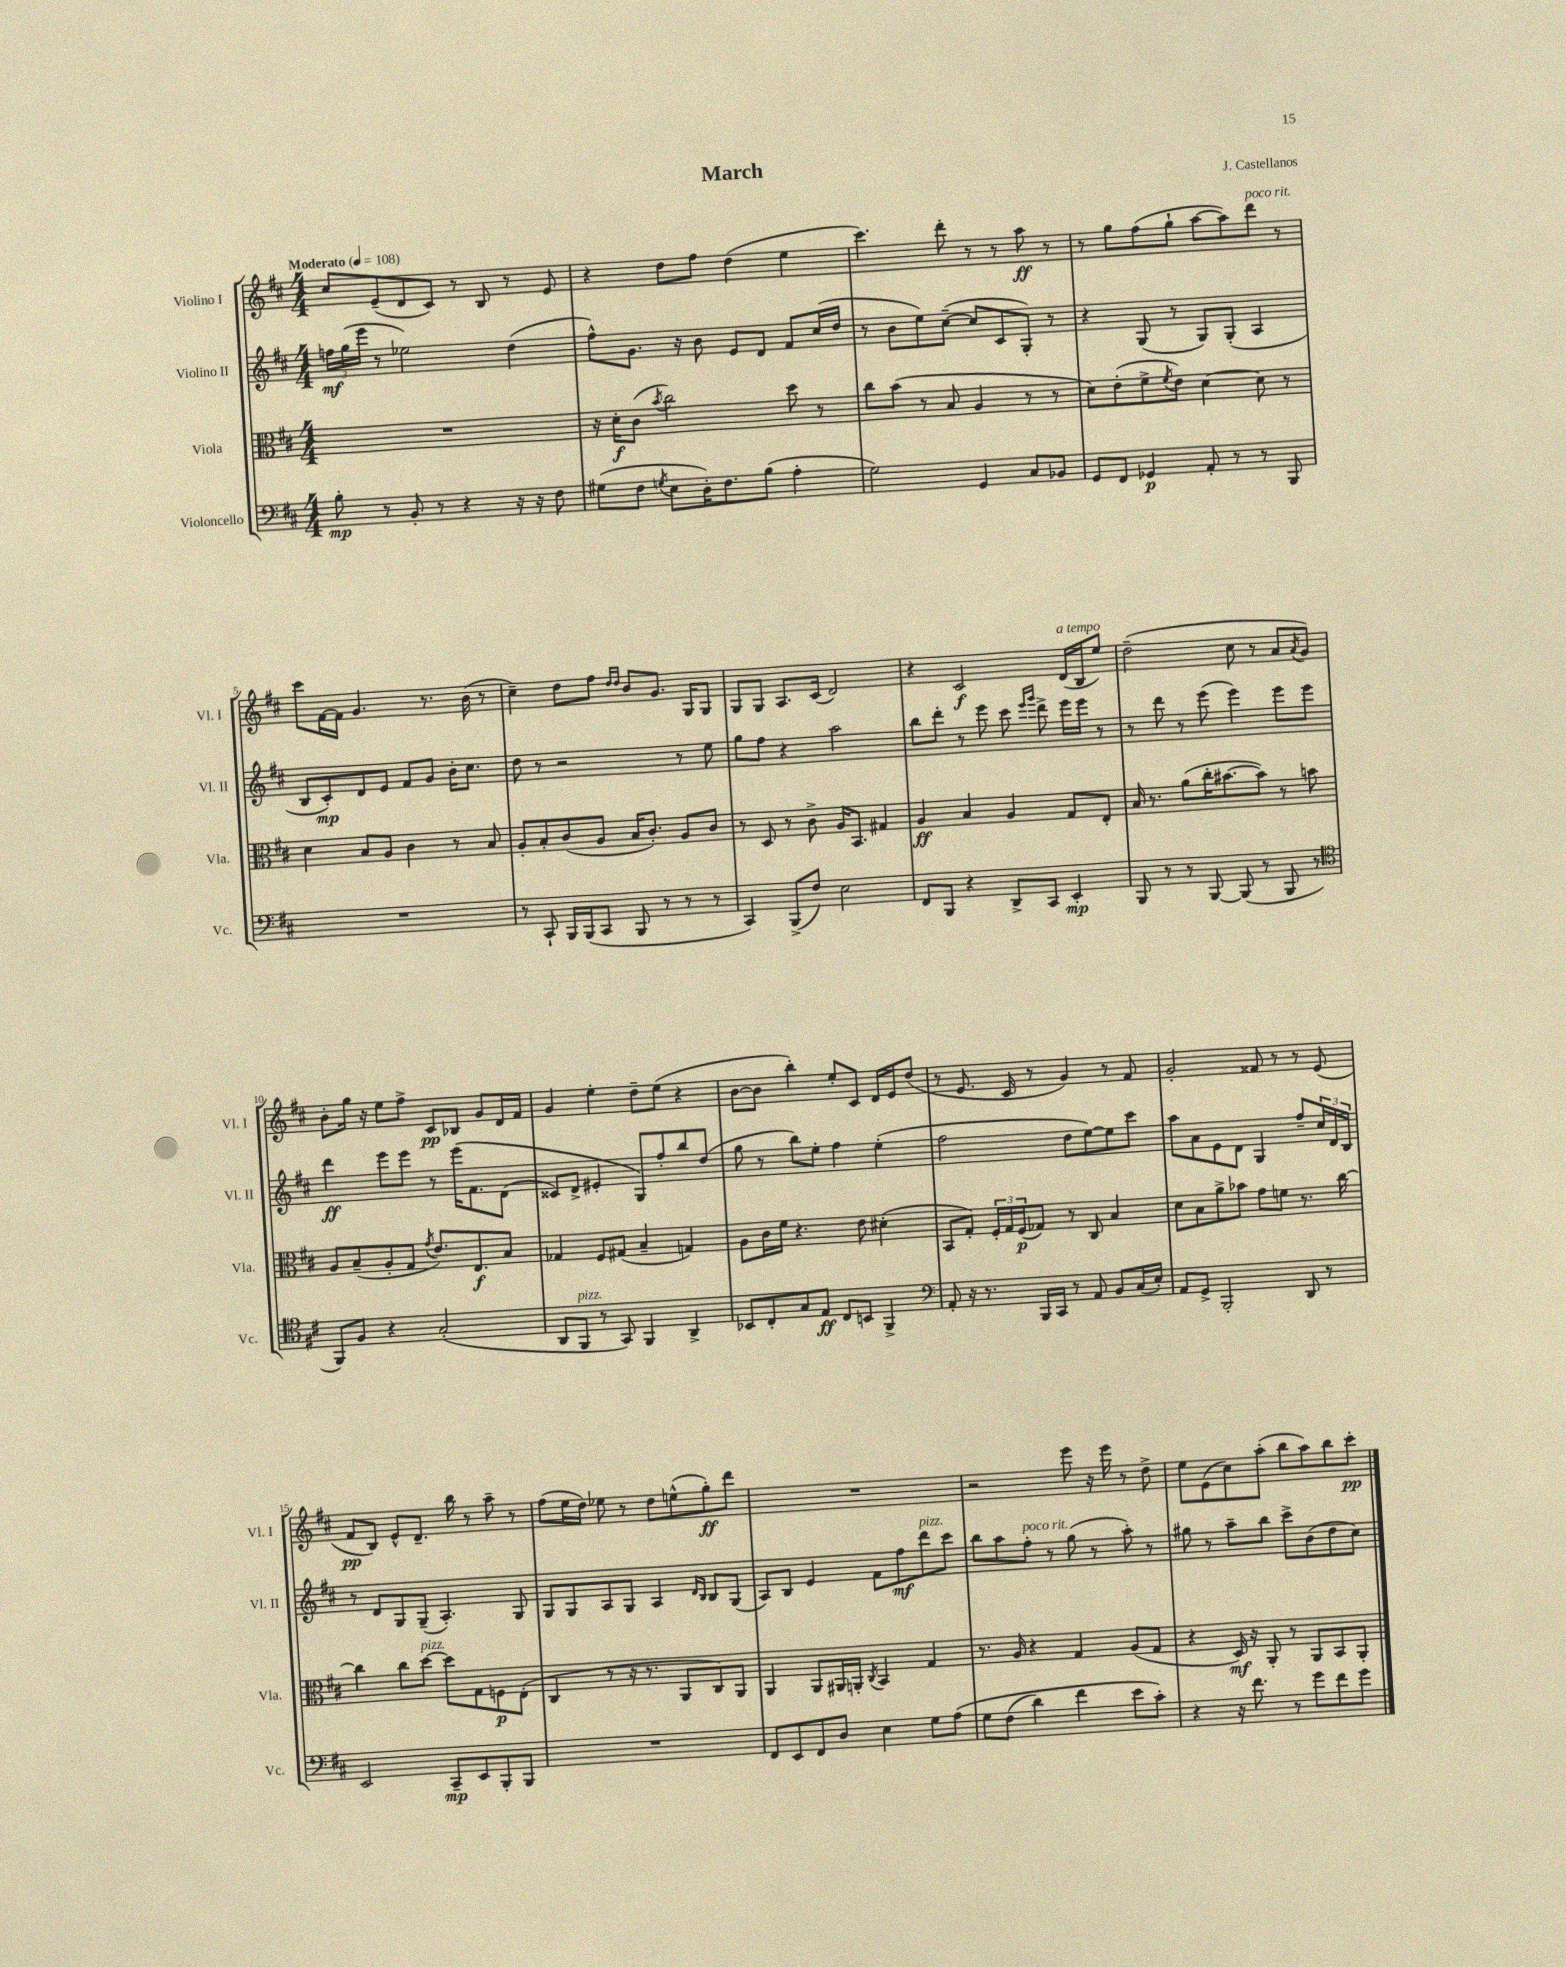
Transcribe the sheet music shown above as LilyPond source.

\header { title = "March" composer = "J. Castellanos" }
<<
\new StaffGroup <<
\new Staff = "s0" \with { instrumentName = "Violino I" shortInstrumentName = "Vl. I" } {
    \clef treble \key d \major \numericTimeSignature \time 4/4 \tempo "Moderato" 4 = 108
    cis''8 e'8--( d'8 cis'8) r8 b8 r8 e'8 |
    r4 d''8 fis''8 d''4( e''4 |
    cis'''4.) d'''8-. r8 r8 a''8\ff r8 |
    r8 g''8 fis''8( g''8-! a''8~ a''8) d'''8^\markup { \italic "poco rit." } r8 |
    cis'''8 fis'16~ fis'16 g'4. r8. b'16( r8 |
    cis''4--) d''8 fis''8 \grace { d''16 d''16 } b'8 g'8. g16 g8 |
    g8 g8 a8. cis'16( d'2) |
    r4 cis'2\f d'16^\markup { \italic "a tempo" }( b16 e''8) |
    d''2--( cis''8 r8 a'8 \acciaccatura { a'8 } g'8) |
    b'8-. g''16 r16 e''8 fis''8-> cis'8\pp bes8 g'8 d'16 fis'16 |
    g'4 e''4-. d''8-- e''8( r4 |
    b'8~ b'8 b''4-.) e''8-. cis'8 d'16 e'16 d''8( |
    r8 e'8. cis'16 r8 g'4) r8 fis'8 |
    g'2-. fisis'8 r8 r8 e'8( |
    fis'8\pp b8) e'8-^ d'8.-- b''16 r8 a''8-- r8 |
    fis''8( e''16 d''16) ees''8 r8 d''8 e''8-^( g''8-.\ff) d'''8 |
    R1 |
    r2 e'''8 r16 e'''16 r8 d''8-> |
    e''8 e'8( cis''8) a''8-.( b''8 a''8) b''8 cis'''8-.\pp \bar "|." |
}
\new Staff = "s1" \with { instrumentName = "Violino II" shortInstrumentName = "Vl. II" } {
    \clef treble \key d \major \numericTimeSignature \time 4/4
    \tuplet 3/2 { f''16\mf g''16( e'''16 } r8 ees''2) d''4( |
    fis''8-^) g'8. r16 b'8 e'8 d'8 fis'8 cis''16( d''16 |
    r8 b'8 e''8) cis''8~--( cis''8 cis'8 g8-.) r8 |
    r4 g8( r8 g8) g8-.( a4 |
    b8 cis'8-.\mp) d'8 e'8 fis'8 g'8 b'16-. cis''8. |
    d''8 r8 r2 r8 e''8 |
    g''8 fis''8 r4 a''2 |
    b''8 d'''8-. r8 e'''8 cis'''8 \grace { e'''16 g'''16 } d'''8-> e'''16 e'''16 r8 |
    r8 d'''8 r8 e'''8( e'''4) e'''8 e'''8 |
    d'''4\ff e'''8 e'''8 r8 e'''16\( fis'8. d'8( |
    cisis'8) d'8-> eis'4-. g8\) fis''8-. b''8 d''8( |
    g''8 r8 b''8) e''8-. fis''4 e''4-.( |
    fis''2 d''8 e''8~) e''8 cis'''8 |
    a''8 a'8 e'8 d'8 g4 fis''8-- \tuplet 3/2 { cis''16 d'16 b16 } |
    r8 d'8 g8 g8--( a4.-.) g8 |
    g8 g8 a8 g8 a4 \grace { d'16 b16 } b8 g8( |
    a8) b8 e'4 fis'8 fis''8\mf d'''8^\markup { \italic "pizz." } cis'''8 |
    b''8 a''8 fis''8-.^\markup { \italic "poco rit." } r8 g''8( r8 a''8-.) r8 |
    gis''8 r8 a''8-- b''8 cis'''8-> b'8( d''8 cis''8) \bar "|." |
}
\new Staff = "s2" \with { instrumentName = "Viola" shortInstrumentName = "Vla." } {
    \clef alto \key d \major \numericTimeSignature \time 4/4
    R1 |
    r16 d'16-.\f cis'8( \acciaccatura { b'8 } cis''2) d''8 r8 |
    cis''8 b'8( r8 b8 a4 r8 r8 |
    d'8) e'8-.( fis'8-> \acciaccatura { fis'8 } e'8) d'4~ d'8 r8 |
    d'4 b8 a8 cis'4 r8 b8 |
    a8-. b8-. cis'8( a8 b16 cis'8.-.) a8 cis'8 |
    r8 d8 r8 cis'8-> a16 b,8. gis4 |
    a4\ff b4 a4 g8 e8-. |
    b16 r8. a'8( cis''16-. bis'8.~ bis'8) r8 b'8 |
    a8 b8--( a8-. g8 \acciaccatura { g'8 } e'8.) e8.\f b8 |
    ges4 fis8 gis8( b4-- g4) |
    a8 cis'16 fis'16 r4. e'8 dis'4-.( |
    b,8 g8-.) \tuplet 3/2 { fis16-. g16 fis16\p( } ges8) r8 cis8 b4 |
    d'8 b8 a'8-> bes'8 g'8 f'8 r8. cis''16~ |
    cis''4 cis''8 d''8~^\markup { \italic "pizz." } d''8 g8 f8\p e8-.( |
    cis4 r8 r16 r8. a,8 cis8) a,8 |
    a,4 a,8 ais,16 a,16-. \acciaccatura { cis8 } b,4 g4 |
    r8. a16 r4 g4 a8( g8 |
    r4 d16\mf) r16 a,8-. r8 a,8 b,8 a,8-. \bar "|." |
}
\new Staff = "s3" \with { instrumentName = "Violoncello" shortInstrumentName = "Vc." } {
    \clef bass \key d \major \numericTimeSignature \time 4/4
    b8-.\mp r8 b,8-. r8 r4 r16 r16 fis8 |
    gis8( fis8 \acciaccatura { g8 } e8 d16-.) fis8. b8( a4-. |
    g2) g,4 cis8 bes,8 |
    g,8 fis,8 ges,4\p a,8-. r8 r8 b,,8 |
    R1 |
    r8 cis,8-! b,,16 b,,16( cis,8 b,,8 r8 r8 r8 |
    cis,4) b,,8->( fis8) e2 |
    fis,8 b,,8 r4 d,8-> cis,8 e,4-.\mp |
    b,,8 r8 r8 b,,8~ b,,8( r8 b,,8 r8 |
    \clef tenor fis,8) fis8 r4 g2-.( |
    a,8 fis,8^\markup { \italic "pizz." } r8 g,8) fis,4 a,4-> |
    bes,8 cis8-. g8 e8\ff cis8 b,8 fis,4-> |
    \clef bass a,8-. r16 r8. b,,16 cis,16 r8 a,8 b,8 cis16( e16-.) |
    a,8 g,8-> b,,2-. d,8 r8 |
    e,2 cis,8--\mp e,8 b,,8-. b,,8 |
    R1 |
    fis,8 e,8 fis,8 d8 e4 g8 a8\( |
    g8 fis8( d'4) fis'4 e'8 cis'8-.\) |
    r4 r16 fis'8. r8 g'8 fis'8 g'8 \bar "|." |
}
>>
>>
